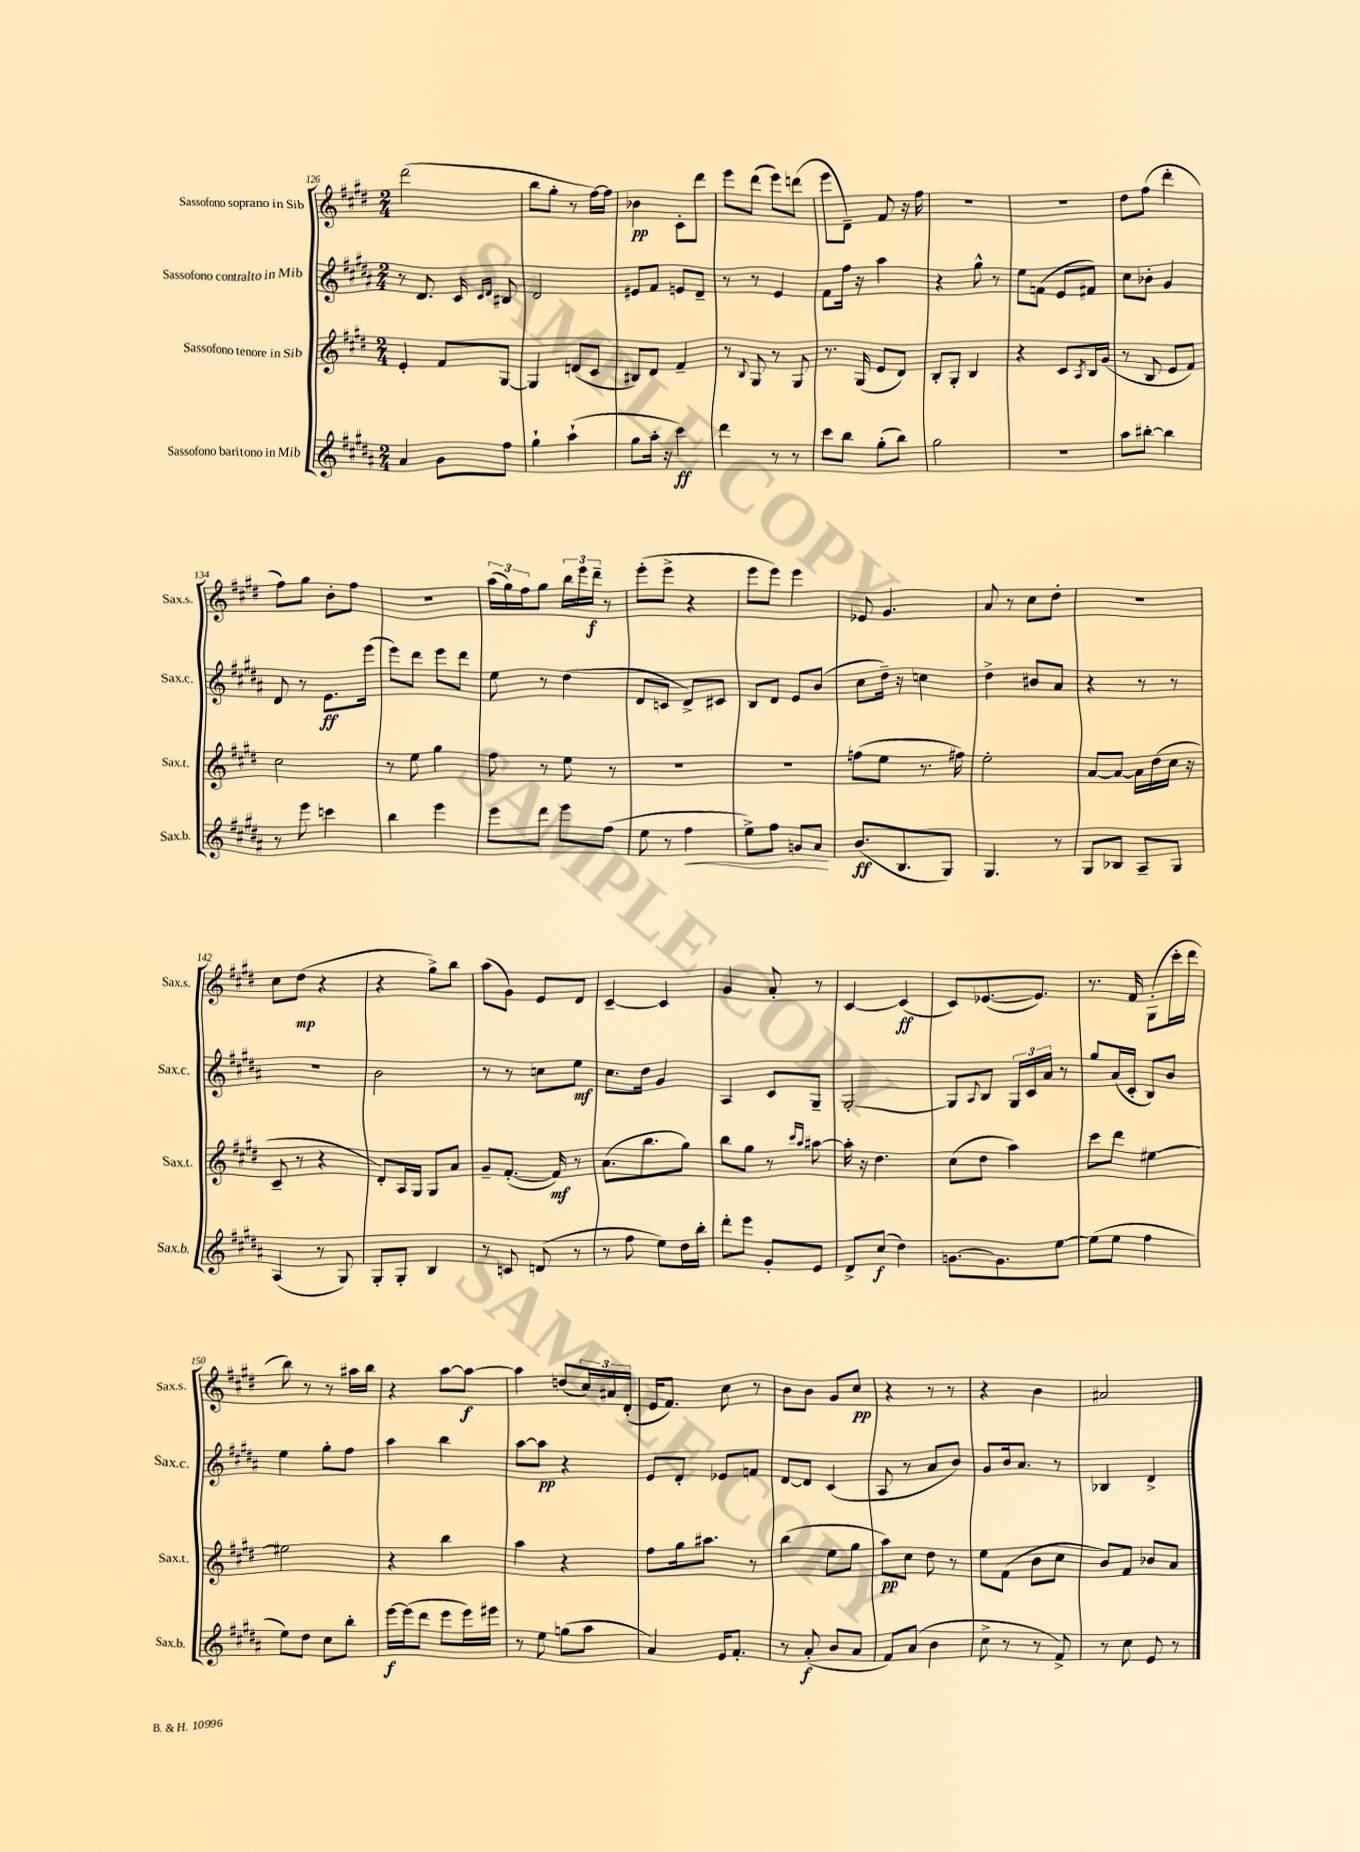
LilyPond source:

<<
\new StaffGroup <<
\new Staff = "s0" \with { instrumentName = "Sassofono soprano in Sib" shortInstrumentName = "Sax.s." } {
    \clef treble \key e \major \numericTimeSignature \time 2/4
    dis'''2( |
    b''8 gis''8-. r8 fis''16~) fis''16 |
    bes'4\pp cis'8-. dis'''8 |
    e'''8 dis'''8( e'''8) d'''8( |
    e'''8 dis'8--) fis'8 r16 fis''16 |
    R2 |
    r2 |
    dis''8 fis''8( dis'''4-. |
    fis''8) gis''8 b'8-. fis''8 |
    R2 |
    \tuplet 3/2 { a''16( gis''16) fis''16 } gis''8 \tuplet 3/2 { b''16 e'''16 dis'''16--\f } r8 |
    e'''8-.( e'''8-> r4 |
    e'''8 e'''8) e'''4 |
    ees'8 gis'4. |
    a'8 r8 cis''8 dis''8-. |
    r2 |
    cis''8 dis''8\mp( r4 |
    r4 gis''8->) b''8 |
    a''8( gis'8) e'8 dis'8 |
    cis'4~-- cis'4 |
    gis'4 a'8-. r8 |
    cis'4~ cis'4\ff( |
    cis'8) ees'8.~( ees'8.) |
    r8. fis'16 gis8-.( cis'''16-. dis'''16 |
    b''8) r8 r8 ais''16 b''16 |
    r4 a''8~ a''8~\f |
    a''4 d''8( \tuplet 3/2 { cis''16) ais'16 dis'16-.( } |
    e'16 fis'8.) cis''8 r8 |
    b'8 b'8 gis'8 cis''8\pp |
    r4 r8 r8 |
    r4 b'4 |
    ais'2 \bar "|." |
}
\new Staff = "s1" \with { instrumentName = "Sassofono contralto in Mib" shortInstrumentName = "Sax.c." } {
    \clef treble \key b \major \numericTimeSignature \time 2/4
    r8 dis'8. cis'16 \grace { cis'16 dis'16 } bis8 |
    dis'2 |
    eis'8 fis'8 e'8 dis'8-- |
    r8 r8 e'4 |
    fis'8 fis''16 r16 ais''4 |
    r4 gis''8-^ r8 |
    e''8 f'8( e'8 fis'8) |
    cis''8 bes'8-. gis'4 |
    dis'8 r8 e'8.\ff e'''16( |
    e'''8) dis'''8 e'''8 dis'''8 |
    e''8 r8 dis''4( |
    dis'8 c'8 dis'8->) cis'8 |
    b8 dis'8 e'8 b'8( |
    cis''8 dis''16--) r16 c''4 |
    dis''4-> bis'8 ais'8 |
    r4 r8 r8 |
    R2 |
    b'2 |
    r8 r8 c''8 e''8\mf |
    cis''8. dis''16 gis'4 |
    ais4 cis'8 gis8-- |
    gis2~-. |
    gis8 \appoggiatura { ais8 } b8 \tuplet 3/2 { gis16 cis'16 ais'16 } r8 |
    gis''8 ais'16( cis'16-. b8) b'8 |
    e''4 gis''8-. fis''8 |
    ais''4 b''4 |
    ais''8~ ais''8\pp r4 |
    e'8 dis'8-. ees'8 f'8 |
    dis'8~ dis'8 cis'4( |
    ais8 r8 ais'8 b'8) |
    gis'8 b'16 ais'8. r8 |
    bes4 dis'4-> \bar "|." |
}
\new Staff = "s2" \with { instrumentName = "Sassofono tenore in Sib" shortInstrumentName = "Sax.t." } {
    \clef treble \key e \major \numericTimeSignature \time 2/4
    e'4-. fis'8 gis8~ |
    gis4 d'8( cis'8 |
    bis8) dis'8 fis'4-- |
    r8 \appoggiatura { b8 } gis8 r8 gis8 |
    r8. gis16( e'8 dis'8) |
    b8-. gis8-. b4 |
    r4 cis'8 \acciaccatura { a8 } b16 gis'16( |
    r8 b8 e'8 fis'8) |
    cis''2 |
    r8 e''8 gis''4 |
    fis''8 r8 e''8 r8 |
    r2 |
    R2 |
    f''8( e''8 r8. fis''16) |
    e''2-. |
    a'8~ a'8~ a'16 dis''16( cis''16 r16 |
    cis'8-- r8 r4 |
    dis'8-.) a16 gis16 gis8 a'8 |
    gis'8-- fis'8.~-.( fis'16\mf) r8 |
    a'8.( b''8. gis''8) |
    b''8 gis''8 r8 \grace { cis'''16 a''16 } ais''8~ |
    ais''16-. r16 dis''4. |
    cis''8( dis''8 a''4) |
    cis'''8 dis'''8 eis''4~ |
    eis''2 |
    r4 b''4 |
    a''4 r4 |
    fis''8 gis''16 ais''8. r8 |
    b''4( e''8 gis''8 |
    a''8\pp) cis''8 dis''8 r8 |
    e''8 fis'8( b'8 cis''8 |
    b'8) fis'8 bes'8 a'8 \bar "|." |
}
\new Staff = "s3" \with { instrumentName = "Sassofono baritono in Mib" shortInstrumentName = "Sax.b." } {
    \clef treble \key b \major \numericTimeSignature \time 2/4
    ais'4 gis'8 fis''8 |
    gis''4-! ais''4-!( |
    gis''8 ais''16-. r16 cis'''4\ff) |
    dis'''4 r8 r8 |
    cis'''8 b''8 gis''8-.( b''8) |
    gis''2 |
    r2 |
    ais''8 bis''8~-. bis''4 |
    r8 e'''8 c'''4 |
    b''4 e'''4 |
    e'''8 dis'''8 e'''8 fis''8( |
    e''8 r8 fis''4\< |
    e''8->) fis''8 g'8 ais'8\! |
    b'8.\ff( b8. gis8) |
    gis4. r8 |
    gis8 bes8 ais8-- gis8 |
    ais4( r8 gis8) |
    gis8-. gis8-. b4 |
    r8 c'8 d'8( r8 |
    r8 fis''8 e''8) dis''16 b''16-. |
    dis'''8-. e'''8 gis'8-. e'8 |
    dis'8-> cis''8\f( dis''4) |
    g'8.~ g'8. e''8~ |
    e''8( e''8 fis''4 |
    e''8) dis''8 cis''8 b''8-. |
    e'''16~\f e'''16( dis'''8 e'''8 e'''16) eis'''16 |
    r8 e''8 g''8( ais''8 |
    ais'4) e'16 fis'8.-. |
    r8 ais'8-.\f( b'8 ais'8 |
    fis'8) ais'8( b'4 |
    cis''8-> r8 r8 fis'8->) |
    r8 cis''8 e'8 r8 \bar "|." |
}
>>
>>
\layout { \context { \Score currentBarNumber = #126 } }
